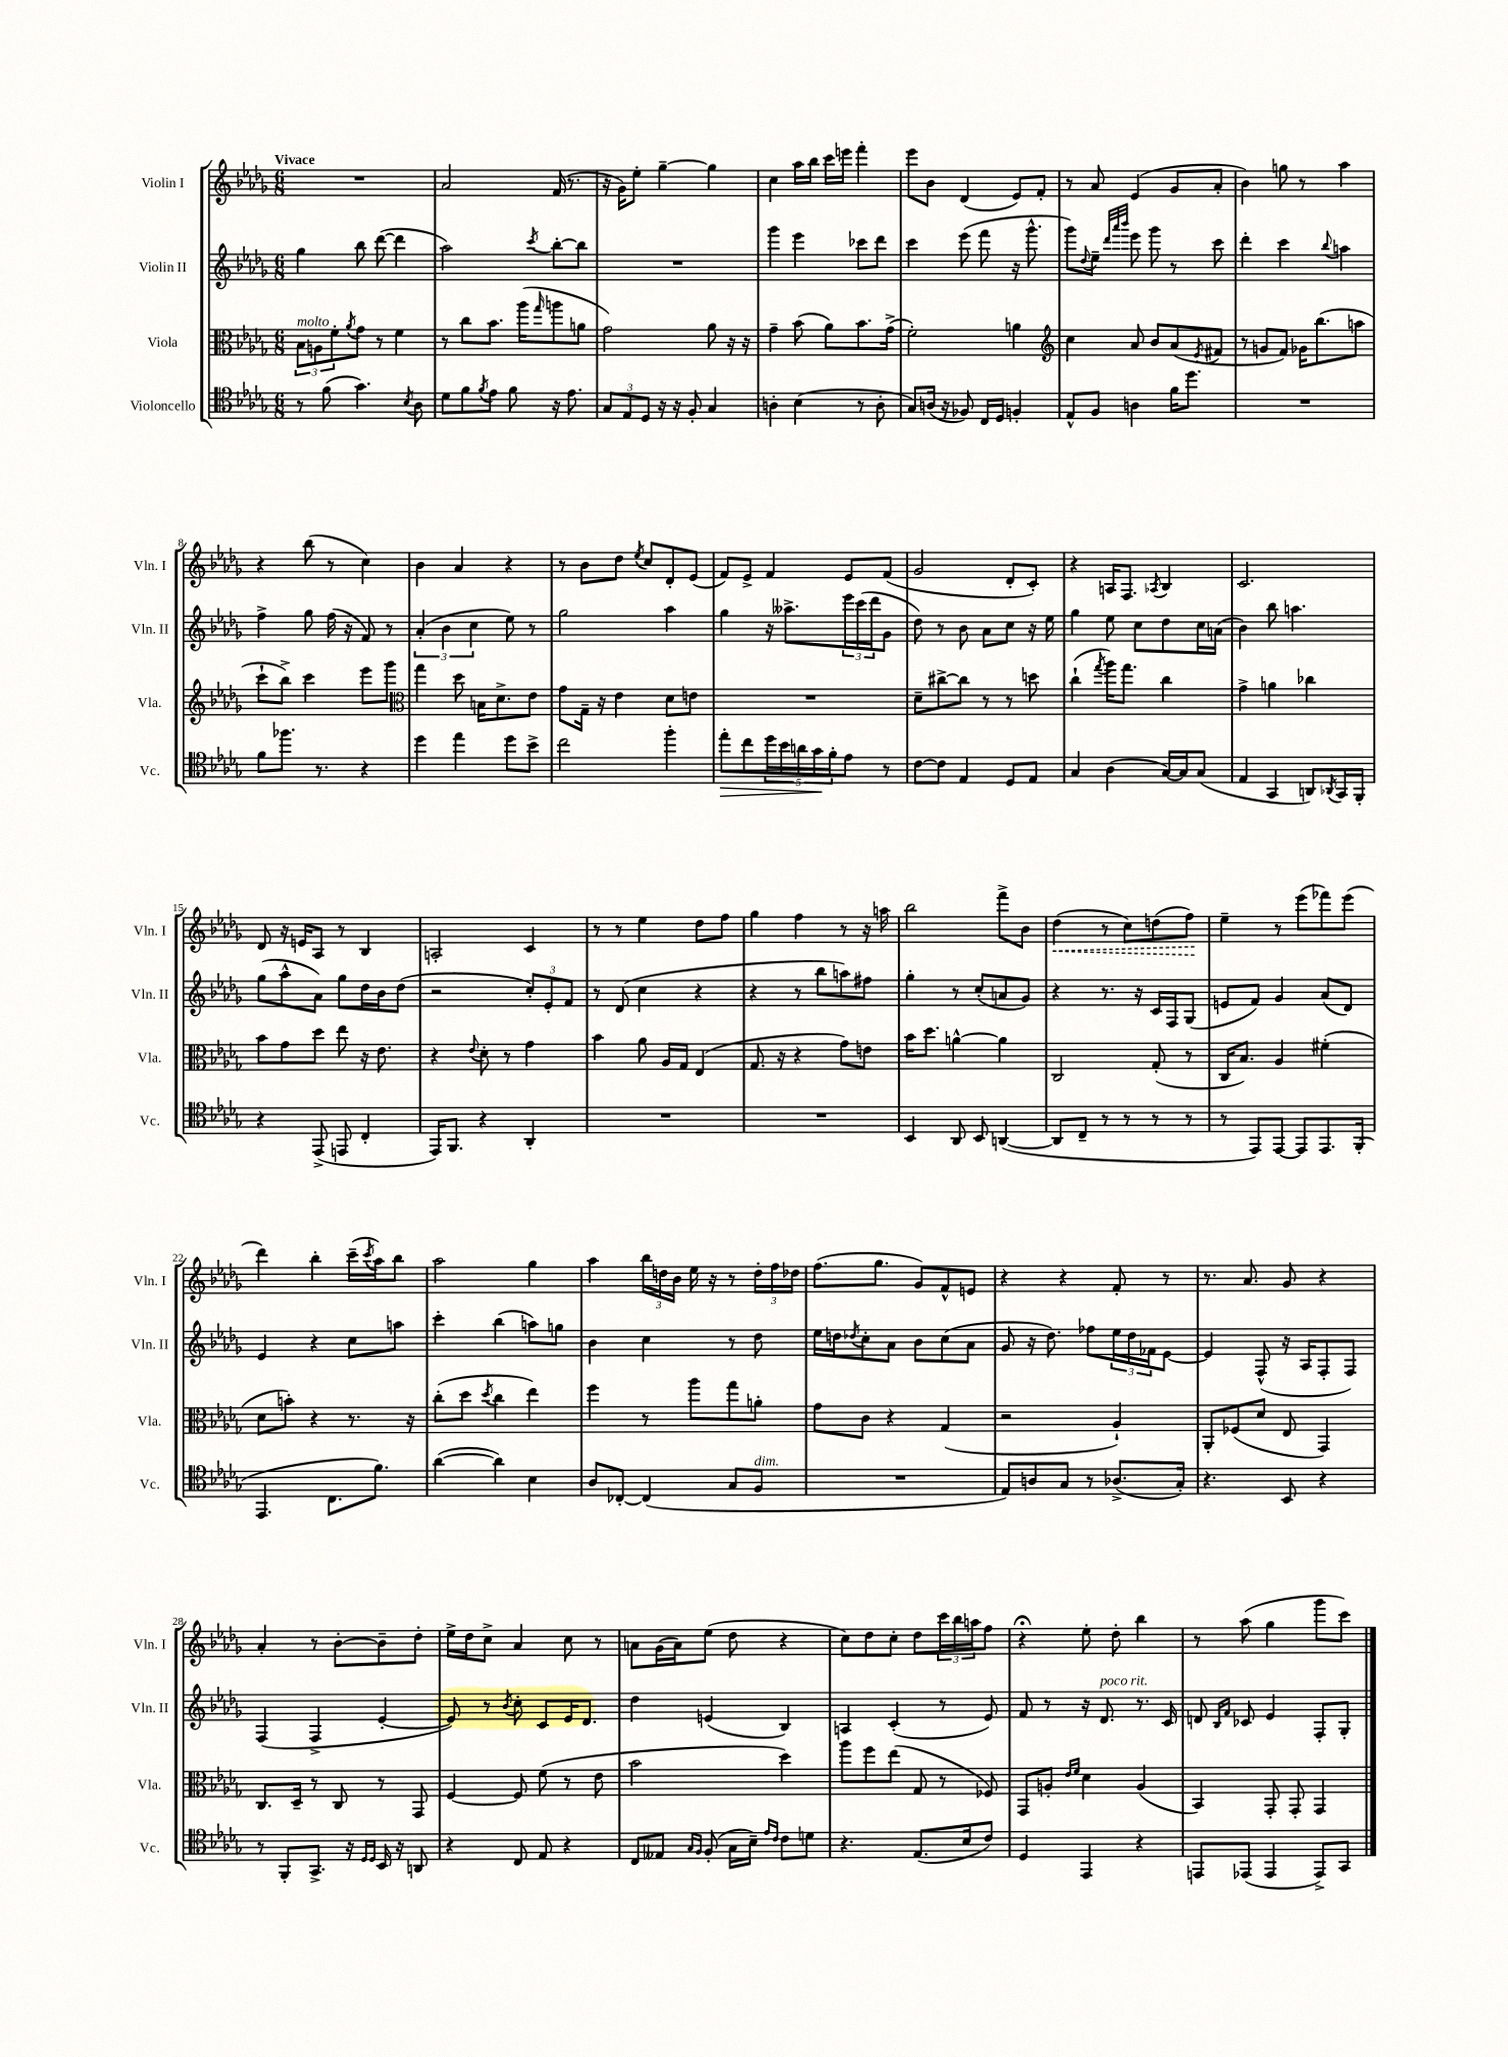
<<
\new StaffGroup <<
\new Staff = "s0" \with { instrumentName = "Violin I" shortInstrumentName = "Vln. I" } {
    \clef treble \key des \major \numericTimeSignature \time 6/8 \tempo "Vivace"
    R2. |
    aes'2 f'16( r8. |
    r16 ges'16) ees''8-. ges''4~-- ges''4 |
    c''4 aes''16 bes''16 c'''16 e'''16 f'''4-. |
    ees'''8 bes'8 des'4( ees'8) f'8-. |
    r8 aes'8 ees'4( ges'8 aes'8-. |
    bes'4) g''8 r8 aes''4 |
    r4 bes''8( r8 c''4) |
    bes'4 aes'4 r4 |
    r8 bes'8 des''8 \acciaccatura { ees''8 } c''8 des'8-. ees'8( |
    f'8) ees'8-> f'4 ees'8 f'8( |
    ges'2 des'8-. c'8-.) |
    r4 a16 f8. \acciaccatura { aes8 } bes4 |
    c'2. |
    des'8 r16 e'16 aes8 r8 bes4 |
    a2-. c'4 |
    r8 r8 ees''4 des''8 f''8 |
    ges''4 f''4 r8 r16 a''16 |
    bes''2 f'''8-> bes'8 |
    \once \override Hairpin.style = #'dashed-line des''4\<( r8 c''8) d''8( f''8\!) |
    ees''4-- r8 ees'''8( fes'''8) ees'''8( |
    des'''4) bes''4-. c'''16--( \acciaccatura { c'''8 } aes''16) bes''8 |
    aes''2 ges''4 |
    aes''4 \tuplet 3/2 { bes''16 d''16 bes'16 } ees''16 r16 r8 \tuplet 3/2 { d''16-. f''16 des''16 } |
    f''8.( ges''8. ges'8) f'8-^ e'8 |
    r4 r4 f'8-. r8 |
    r8. aes'8. ges'8 r4 |
    aes'4-. r8 bes'8~-. bes'8-- des''8-. |
    ees''16-> des''16 c''8-> aes'4 c''8 r8 |
    a'8 ges'16( a'16) ees''8( des''8 r4 |
    c''8) des''8 c''8-. des''8 \tuplet 3/2 { c'''16 bes''16 a''16 } f''8 |
    r4\fermata ees''8-. des''8-. bes''4 |
    r8 aes''8( ges''4 ges'''8 c'''8) \bar "|." |
}
\new Staff = "s1" \with { instrumentName = "Violin II" shortInstrumentName = "Vln. II" } {
    \clef treble \key des \major \numericTimeSignature \time 6/8
    ges''4 bes''8 des'''8~( des'''4 |
    aes''2) \acciaccatura { c'''8 } bes''8~-. bes''8 |
    R2. |
    ges'''4 ees'''4 ces'''8 des'''8 |
    c'''4 ees'''8( f'''8 r16 ges'''8.-^ |
    ges'''8) \appoggiatura { des''8 } ees''8-- \grace { des'''32 aes'''32 bes'''32 } ees'''8 ges'''8 r8 c'''8 |
    des'''4-. c'''4 \appoggiatura { bes''8 } a''4 |
    f''4-> ges''8 f''16( r16 f'8) r8 |
    \tuplet 3/2 { aes'4-.( bes'4 c''4 } ees''8) r8 |
    ges''2 aes''4 |
    ges''4 r16 aeses''8.-> \tuplet 3/2 { ees'''16 c'''16( des'''16 } ges'8 |
    des''8) r8 bes'8 aes'8 c''8 r16 ees''16 |
    ges''4 ees''8 c''8 des''8 c''16 a'16( |
    bes'4) bes''8 a''4. |
    ges''8( aes''8-^ aes'8) ges''8 des''16 bes'16 des''8( |
    r2 \tuplet 3/2 { c''8-.) ees'8-. f'8 } |
    r8 des'8( c''4 r4 |
    r4 r8 bes''8 a''8) fis''8 |
    ges''4-. r8 c''8-.( a'8 ges'8) |
    r4 r8. r16 c'16 f16 ges8( |
    e'8 f'8) ges'4 aes'8( des'8) |
    ees'4 r4 c''8 a''8 |
    c'''4-. bes''4( a''8) g''8 |
    bes'4 c''4 r8 des''8 |
    ees''16 d''16 \acciaccatura { des''8 } c''8-. aes'8 bes'8 c''8( aes'8 |
    ges'8 r16 des''8.) fes''8 \tuplet 3/2 { ees''16 des''16 fes'16 } ees'8~ |
    ees'4 f8-^( r16 aes16 f8-. f8) |
    f4( f4-> ees'4~-. |
    ees'8) r8 \acciaccatura { bes'8 } c''8-. c'8 ees'16 des'8. |
    des''4 e'4( bes4) |
    a4 c'4-.( r8 ees'8) |
    f'8 r8 r16 des'8.^\markup { \italic "poco rit." } r8. c'16 |
    d'8 \grace { bes16 f'16 } ces'8 ees'4 f8-. ges8-. \bar "|." |
}
\new Staff = "s2" \with { instrumentName = "Viola" shortInstrumentName = "Vla." } {
    \clef alto \key des \major \numericTimeSignature \time 6/8
    \tuplet 3/2 { bes8^\markup { \italic "molto" } a8 f'8-. } \acciaccatura { aes'8 } ges'8 r8 f'4 |
    r8 c''8 bes'8. aes''16( \grace { ges''16 } a''8 a'8 |
    ges'2) aes'8 r16 r16 |
    ges'4-- bes'8( aes'8) bes'8. ges'16->( |
    f'2-.) a'4 |
    \clef treble c''4 aes'8 bes'8 aes'8( \acciaccatura { ees'8 } fis'8 |
    r8 g'8 f'8) ges'16 bes''8.( a''8 |
    c'''8-! bes''8->) c'''4 ees'''8 ges'''8 |
    \clef alto ges''4 des''8 b16 des'8.-> ees'8 |
    ges'8 ges16-- r16 ees'4 des'8 e'8 |
    R2. |
    des'8-- cis''8~-> cis''8 r8 r8 d''8 |
    c''4-!( \acciaccatura { ges''8 } aes''16) ges''8. c''4 |
    ges'4-> a'4 ces''4 |
    bes'8 ges'8 des''8 ees''8 r16 ees'8. |
    r4 \appoggiatura { ees'8 } des'8-. r8 ges'4 |
    bes'4 aes'8 aes16 ges16 ees4( |
    ges8. r16 r4 ges'8) e'8 |
    bes'16 des''8. a'4~-^ a'4 |
    c2 ges8-.( r8 |
    c16 bes8.) aes4 fis'4-.( |
    des'8 b'8-.) r4 r8. r16 |
    c''8-.( des''8 \acciaccatura { des''8 } c''4 ees''4) |
    f''4 r8 aes''8 ges''8 a'8-. |
    ges'8 c'8 r4 ges4( |
    r2 aes4-!) |
    aes,8-. fes8( des'8 ees8 ges,4) |
    c8. des16-- r8 c8 r8 ges,8 |
    f4~ f8 f'8( r8 ees'8 |
    bes'2 des''4) |
    aes''8 f''8 ees''8( ges8 r8 fes8) |
    ges,8 a8-. \grace { ees'16 f'16 } des'4 a4( |
    bes,4) ges,8-. ges,8-. ges,4 \bar "|." |
}
\new Staff = "s3" \with { instrumentName = "Violoncello" shortInstrumentName = "Vc." } {
    \clef tenor \key des \major \numericTimeSignature \time 6/8
    r8 f'8( ges'4.) \acciaccatura { bes8 } aes8 |
    des'8 f'8 \acciaccatura { f'8 } ees'8 f'8 r16 ees'8. |
    \tuplet 3/2 { ges8 ees8 des8 } r16 r16 f8-. ges4 |
    a4-. bes4( r8 a8-. |
    ges8) a16( r16 fes8) c16 des16 f4-. |
    ees8-^ f8 a4 f'16 des''8. |
    R2. |
    f'8 fes''8. r8. r4 |
    des''4 ees''4 des''8 bes'8-> |
    c''2 f''4-. |
    ees''8-.\> c''8 \tuplet 5/4 { des''16 bes'16 a'16 ges'16\! f'16-. } ees'8 r8 |
    c'8~ c'8 ees4 des8 ees8 |
    ges4 aes4( ges16~) ges16 ges8( |
    ees4 ges,4 a,8) \acciaccatura { aes,8 } ges,16 f,16-. |
    r4 ees,8->( e,8 c4-. |
    ees,16) f,8. r4 aes,4-. |
    R2. |
    R2. |
    bes,4 aes,8 bes,8 a,4~( |
    a,8 c8-- r8 r8 r8 r8 |
    r8 ees,8) ees,8~ ees,8 ees,8. f,16-.( |
    ees,4. c8. f'8.) |
    aes'4~( aes'4) bes4 |
    aes8 ces8~-. ces4( ges8 f8^\markup { \italic "dim." } |
    R2. |
    ees8) a8 ges8 r8 aes8.->( ges16-.) |
    r4. bes,8 r4 |
    r8 f,8-. ges,8.-> r16 \grace { des16 des16 } bes,16 r16 a,8 |
    r4 c8 ees8 r4 |
    c8 eeses8 \grace { ges16 f16 } f8-.( ges16 bes16--) \grace { ees'16 c'16 } c'8 d'8 |
    r4. ees8.( bes16 c'8) |
    des4 ees,4 r4 |
    e,8 ees,8( ees,4 ees,8->) ges,8 \bar "|." |
}
>>
>>
